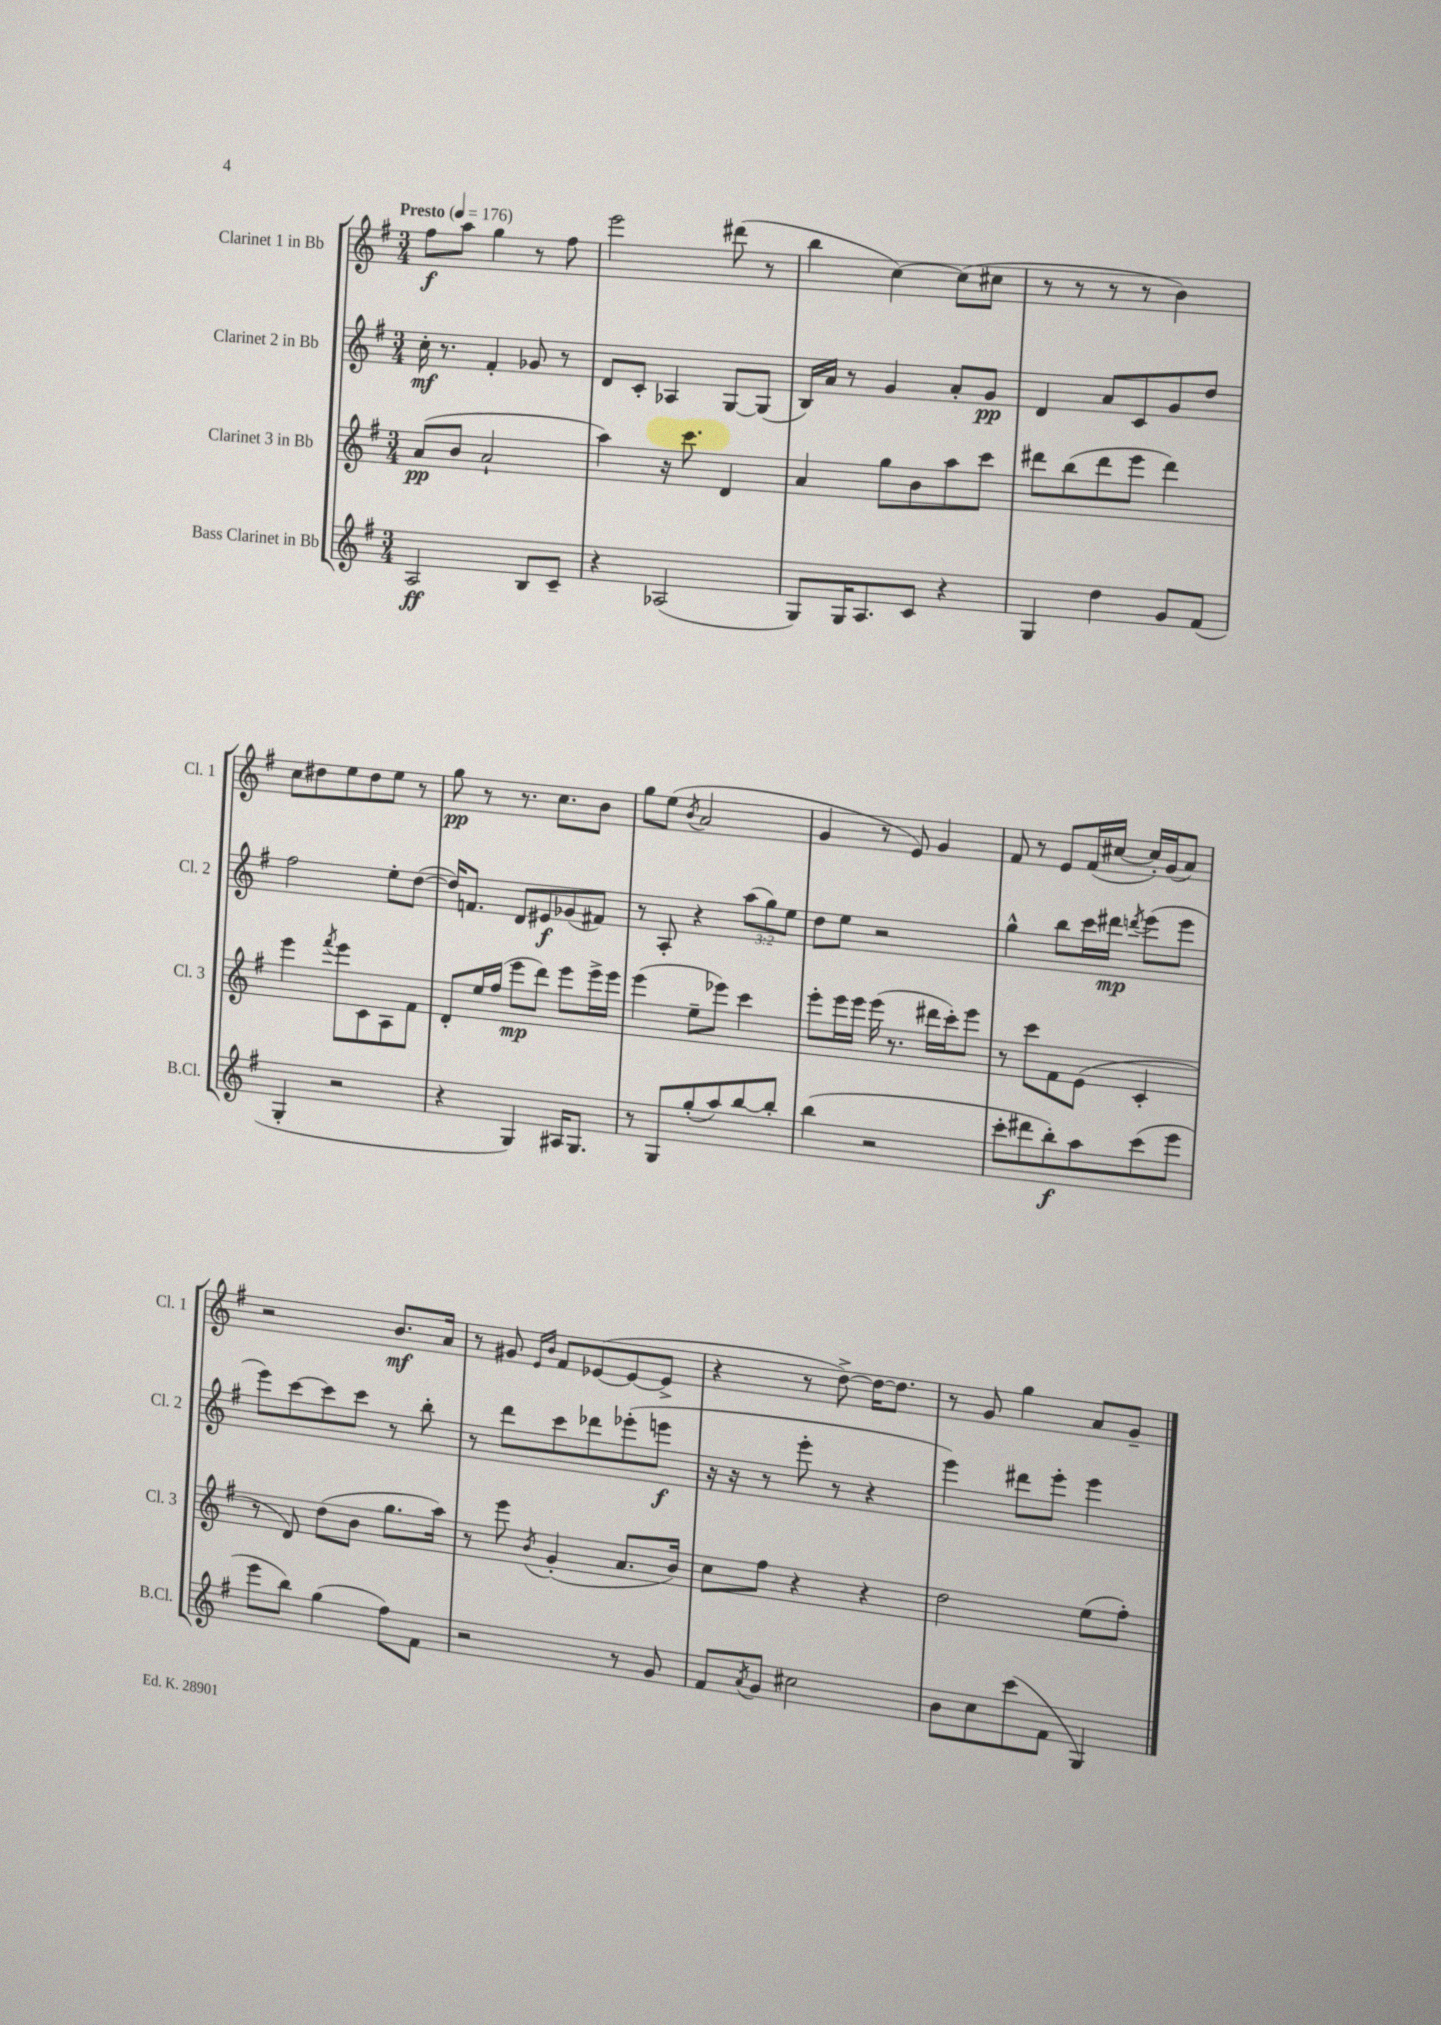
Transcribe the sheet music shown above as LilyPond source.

<<
\new StaffGroup <<
\new Staff = "s0" \with { instrumentName = "Clarinet 1 in Bb" shortInstrumentName = "Cl. 1" } {
    \clef treble \key g \major \numericTimeSignature \time 3/4 \tempo "Presto" 4 = 176
    fis''8\f a''8 g''4 r8 fis''8 |
    e'''2 dis'''8( r8 |
    b''4 c''4~) c''8( cis''8 |
    r8 r8 r8 r8 b'4) |
    c''8 dis''8 e''8 dis''8 e''8 r8 |
    g''8\pp r8 r8. c''8. b'8 |
    g''8 e''8( \acciaccatura { b'8 } a'2 |
    g'4 r8 e'8) g'4 |
    fis'8 r8 e'8 fis'16( cis''16~ cis''16-.) g'16( a'8) |
    r2 b'8.\mf a'16 |
    r8 gis'8 \grace { e'16 b'16 } fis'8 ees'8~( ees'8~ ees'8-> |
    r4 r8 d''8~->) d''16~ d''8. |
    r8 g'8 g''4 a'8 g'8-- \bar "|." |
}
\new Staff = "s1" \with { instrumentName = "Clarinet 2 in Bb" shortInstrumentName = "Cl. 2" } {
    \clef treble \key g \major \numericTimeSignature \time 3/4 \override Staff.TupletNumber.text = #tuplet-number::calc-fraction-text
    c''16-.\mf r8. fis'4-. ges'8 r8 |
    d'8 c'8-. aes4 g8~ g8( |
    b16) a'16 r8 g'4 a'8-. g'8\pp |
    d'4 a'8 c'8 g'8 d''8 |
    fis''2 e''8-. d''8~( |
    d''16) f'8. d'8 eis'8\f ges'8( fis'8) |
    r8 a8-. r4 \tuplet 3/2 { a''8( g''8) e''8 } |
    d''8 e''8 r2 |
    g''4-^ b''8 c'''16 dis'''16\mp \acciaccatura { d'''8 } e'''8( e'''8 |
    e'''8) c'''8~ c'''8 c'''8 r8 b''8-. |
    r8 d'''8 c'''8 des'''8 ees'''8-.( e'''8\f |
    r16 r16 r8 e'''8-. r8 r4 |
    e'''4) dis'''8 e'''8-. e'''4 \bar "|." |
}
\new Staff = "s2" \with { instrumentName = "Clarinet 3 in Bb" shortInstrumentName = "Cl. 3" } {
    \clef treble \key g \major \numericTimeSignature \time 3/4
    a'8\pp( b'8 a'2-! |
    a''4) r16 c'''8. d'4 |
    a'4 g''8 b'8 a''8 c'''8 |
    dis'''8 b''8( dis'''8 e'''8 dis'''4) |
    e'''4 \acciaccatura { fis'''8 } e'''8 c'8 a8 fis'8 |
    d'8-. e''16 fis''16( e'''8\mp d'''8) e'''8 e'''16-> e'''16 |
    e'''4( e''8-- ees'''8) c'''4 |
    e'''8-. e'''16 e'''16 e'''16( r8. dis'''16 c'''16-.) e'''8 |
    r8 c'''8 fis'8 e'8( c'4-. |
    r8 d'8) d''8( b'8 g''8. a''16) |
    r8 e'''8 \acciaccatura { b'8 } g'4-.( a'8. b'16) |
    c''8 fis''8 r4 r4 |
    d''2 e''8( fis''8-.) \bar "|." |
}
\new Staff = "s3" \with { instrumentName = "Bass Clarinet in Bb" shortInstrumentName = "B.Cl." } {
    \clef treble \key g \major \numericTimeSignature \time 3/4
    a2\ff b8 c'8-- |
    r4 aes2( |
    g8) g16 a8. c'8 r4 |
    g4 d''4 g'8 fis'8( |
    g4-. r2 |
    r4 g4) ais16 g8. |
    r8 g8 g''8-.( a''8) b''8~ b''8-. |
    b''4( r2 |
    c'''8-. dis'''8 b''8-.\f) a''8 c'''8( e'''8 |
    e'''8 b''8) g''4( fis''8) fis'8 |
    r2 r8 g'8 |
    fis'8 \acciaccatura { a'8 } g'8 cis''2 |
    b'8 c''8 c'''8( fis'8 g4) \bar "|." |
}
>>
>>
\layout { \context { \Score \remove "Bar_number_engraver" } }
